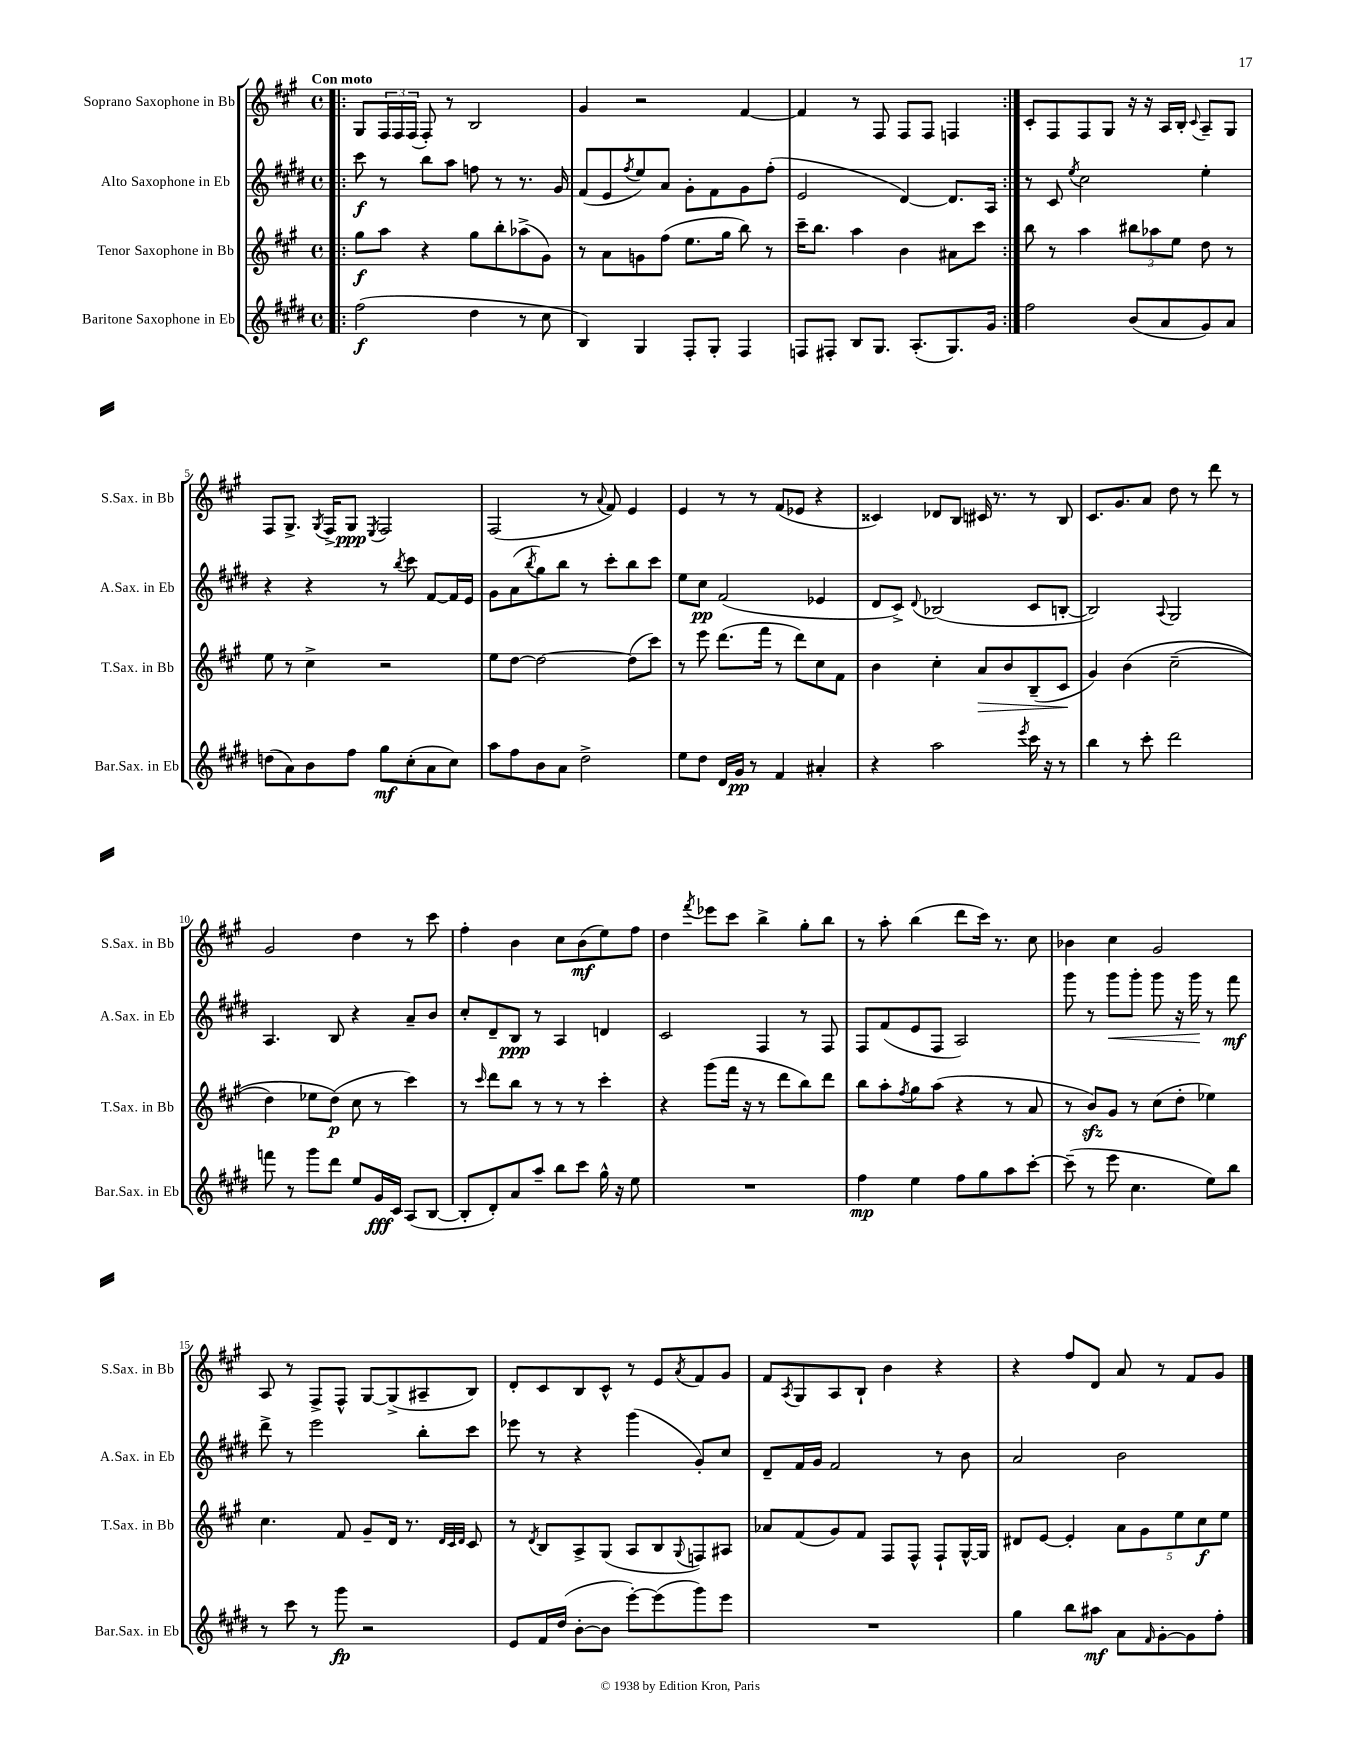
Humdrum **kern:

**kern	**dynam	**kern	**dynam	**kern	**dynam	**kern	**dynam
*part4	*part4	*part3	*part3	*part2	*part2	*part1	*part1
*staff4	*staff4	*staff3	*staff3	*staff2	*staff2	*staff1	*staff1
*I"Baritone Saxophone in Eb	*	*I"Tenor Saxophone in Bb	*	*I"Alto Saxophone in Eb	*	*I"Soprano Saxophone in Bb	*
*I'Bar.Sax. in Eb	*	*I'T.Sax. in Bb	*	*I'A.Sax. in Eb	*	*I'S.Sax. in Bb	*
*clefG2	*	*clefG2	*	*clefG2	*	*clefG2	*
*k[f#c#g#d#]	*	*k[f#c#g#]	*	*k[f#c#g#d#]	*	*k[f#c#g#]	*
*M4/4	*	*M4/4	*	*M4/4	*	*M4/4	*
*met(c)	*	*met(c)	*	*met(c)	*	*met(c)	*
=1!|:	=1!|:	=1!|:	=1!|:	=1!|:	=1!|:	=1!|:	=1!|:
!	!	!	!	!	!	!LO:TX:a:B:t=Con moto	!
(2ff#\	f	8gg#\L	f	8ccc#\	f	8G#/L	.
.	.	8aa\J	.	8r	.	24F#/L	.
.	.	.	.	.	.	24F#/	.
.	.	.	.	.	.	(24F#/JJ	.
.	.	4r	.	8bb\L	.	8F#'/)	.
.	.	.	.	8aa\J	.	8r	.
4dd#\	.	8gg#\L	.	8ffn\	.	2B/	.
.	.	8bb'\	.	8r	.	.	.
8r	.	(8aa-X^\	.	8.r	.	.	.
8cc#\	.	8g#\J)	.	.	.	.	.
.	.	.	.	16g#/	.	.	.
=2	=2	=2	=2	=2	=2	=2	=2
4B/)	.	8r	.	(8f#/L	.	4g#/	.
.	.	8a\L	.	8e/	.	.	.
.	.	.	.	8qff#/	.	.	.
4G#/	.	8gn\	.	8ee/)	.	2r	.
.	.	(8ff#\J	.	8a/J	.	.	.
8F#'/L	.	8.ee\L	.	8g#'\L	.	.	.
8G#'/J	.	.	.	8f#\	.	.	.
.	.	16gg#\Jk	.	.	.	.	.
4F#/	.	8bb\)	.	8g#\	.	[4f#/	.
.	.	8r	.	(8ff#'\J	.	.	.
=3	=3	=3	=3	=3	=3	=3	=3
8Fn/L	.	16ccc#~\KL	.	2e/	.	4f#/]	.
.	.	8.bb\J	.	.	.	.	.
8F#X'/J	.	.	.	.	.	.	.
8B/L	.	4aa\	.	.	.	8r	.
8.G#/J	.	.	.	.	.	8F#/	.
.	.	4b\	.	[4d#/)	.	8F#/L	.
(8.A'/L	.	.	.	.	.	.	.
.	.	.	.	.	.	8F#/J	.
8.G#/)	.	8a#X\L	.	8.d#/L]	.	4Fn/	.
.	.	8ccc#\J	.	.	.	.	.
16g#/Jk	.	.	.	16A/Jk	.	.	.
=4:|!	=4:|!	=4:|!	=4:|!	=4:|!	=4:|!	=4:|!	=4:|!
2ff#\	.	8bb\	.	8r	.	8c#'/L	.
.	.	8r	.	8c#/	.	8F#/	.
.	.	.	.	8qee/	.	.	.
.	.	4aa\	.	2cc#\	.	8F#/	.
.	.	.	.	.	.	8G#/J	.
(8b/L	.	12bb#X\L	.	.	.	16r	.
.	.	.	.	.	.	16r	.
.	.	12aa-X\	.	.	.	.	.
8a/	.	.	.	.	.	16A/LL	.
.	.	12ee\J	.	.	.	.	.
.	.	.	.	.	.	16B'/JJ	.
.	.	.	.	.	.	8qqc#/	.
8g#/)	.	8dd\	.	4ee'\	.	8A~/L	.
8a/J	.	8r	.	.	.	8G#/J	.
!!LO:LB:g=z
=5	=5	=5	=5	=5	=5	=5	=5
(8ddn\L	.	8ee\	.	4r	.	8F#/L	.
8a\)	.	8r	.	.	.	8.G#^/J	.
8b\	.	4cc#^\	.	4r	.	.	.
.	.	.	.	.	.	8qG#/	.
.	.	.	.	.	.	16F#^/KL	.
8ff#\J	.	.	.	.	.	8G#/J	ppp
.	.	.	.	.	.	8qE/	.
8gg#\L	mf	2r	.	8r	.	2F#/	.
.	.	.	.	8qbb/	.	.	.
(8cc#'\	.	.	.	8ccc#\	.	.	.
8a\	.	.	.	[8f#/L	.	.	.
8cc#\J)	.	.	.	16f#/L]	.	.	.
.	.	.	.	16e/JJ	.	.	.
=6	=6	=6	=6	=6	=6	=6	=6
8aa\L	.	8ee\L	.	8g#\L	.	(2F#/	.
8ff#\	.	[8dd\J	.	(8a\	.	.	.
.	.	.	.	8qbb/	.	.	.
8b\	.	2dd\_	.	8gg#\)	.	.	.
8a\J	.	.	.	8bb\J	.	.	.
2dd#^\	.	.	.	8r	.	8r	.
.	.	.	.	.	.	8qqa/	.
.	.	.	.	8ccc#'\L	.	8f#/)	.
.	.	(8dd\L]	.	8bb\	.	4e/	.
.	.	8ccc#\J)	.	8ccc#\J	.	.	.
=7	=7	=7	=7	=7	=7	=7	=7
8ee\L	.	8r	.	8ee\L	.	4e/	.
8dd#\J	.	8eee\	.	8cc#\J	pp	.	.
16d#/LL	.	(8.ddd\L	.	(2f#/	.	8r	.
16g#/JJ	pp	.	.	.	.	.	.
8r	.	.	.	.	.	8r	.
.	.	16fff#\Jk	.	.	.	.	.
4f#/	.	8r	.	.	.	(8f#/L	.
.	.	8ddd\L)	.	.	.	8e-X/J	.
4a#X'/	.	8cc#\	.	4e-X/	.	4r	.
.	.	8f#\J	.	.	.	.	.
=8	=8	=8	=8	=8	=8	=8	=8
4r	.	4b\	.	8d#/L	.	4c##X/)	.
.	.	.	.	8c#^/J)	.	.	.
.	.	.	.	8qqd#/	.	.	.
2aa\	.	4cc#'\	.	(2B-X/	.	8d-X/L	.
.	.	.	.	.	.	8B/J	.
!	!	!	!LO:HP:b	!	!	!	!
.	.	8a/L	>	.	.	16c#X/	.
.	.	.	.	.	.	8.r	.
.	.	8b/	.	.	.	.	.
8qeee/	.	.	.	.	.	.	.
16ccc#\	.	(8B~/	.	8c#/L	.	8r	.
16r	.	.	.	.	.	.	.
8r	.	8c#/J	.	[8Bn'/J	.	8B/	.
.	.	.	]	.	.	.	.
=9	=9	=9	=9	=9	=9	=9	=9
4bb\	.	4g#/)	.	2B/])	.	8.c#/L	.
.	.	.	.	.	.	8.g#/	.
8r	.	(4b\	.	.	.	.	.
8ccc#'\	.	.	.	.	.	8a/J	.
.	.	.	.	8qqA/	.	.	.
2ddd#\	.	(2cc#~\	.	2G#/	.	8dd\	.
.	.	.	.	.	.	8r	.
.	.	.	.	.	.	8ddd\	.
.	.	.	.	.	.	8r	.
!!LO:LB:g=z
=10	=10	=10	=10	=10	=10	=10	=10
8fffn\	.	4dd\)	.	4.A/	.	2g#/	.
8r	.	.	.	.	.	.	.
8ggg#\L	.	8ee-X\L	.	.	.	.	.
8ddd#\J	.	(8dd\J)	p	8B/	.	.	.
8ee/L	.	8cc#\	.	4r	.	4dd\	.
16g#/L	fff	8r	.	.	.	.	.
16c#/JJ	.	.	.	.	.	.	.
(8A/L	.	4ccc#\)	.	8a~/L	.	8r	.
[8B/J	.	.	.	8b/J	.	8ccc#\	.
=11	=11	=11	=11	=11	=11	=11	=11
8B'/L]	.	8r	.	8cc#'/L	.	4ff#'\	.
.	.	16qqccc#/	.	.	.	.	.
8d#'/)	.	8ddd\L	.	8d#~/	.	.	.
8a/	.	8bb\J	.	8B/J	ppp	4b\	.
8aa~/J	.	8r	.	8r	.	.	.
8bb\L	.	8r	.	4A/	.	8cc#\L	.
8ccc#\J	.	8r	.	.	.	(8b\	mf
16gg#^^\	.	4ccc#'\	.	4dn/	.	8ee\)	.
16r	.	.	.	.	.	.	.
8ee\	.	.	.	.	.	8ff#\J	.
=12	=12	=12	=12	=12	=12	=12	=12
1r	.	4r	.	2c#/	.	4dd\	.
.	.	.	.	.	.	8qfff#/	.
.	.	(8ggg#\L	.	.	.	8eee-X\L	.
.	.	16fff#\Jk	.	.	.	8ccc#\J	.
.	.	16r	.	.	.	.	.
.	.	8r	.	4F#/	.	4bb^\	.
.	.	8ddd\L	.	.	.	.	.
.	.	8bb\)	.	8r	.	8gg#'\L	.
.	.	8ddd\J	.	8F#/	.	8bb\J	.
=13	=13	=13	=13	=13	=13	=13	=13
4ff#\	mp	8bb\L	.	8F#/L	.	8r	.
.	.	8aa'\	.	(8f#/	.	8aa'\	.
.	.	8qff#/	.	.	.	.	.
4ee\	.	8gg#\	.	8e/	.	(4bb\	.
.	.	(8aa\J	.	8F#/J	.	.	.
8ff#\L	.	4r	.	2A/)	.	8ddd\L	.
8gg#\	.	.	.	.	.	16ccc#\Jk)	.
.	.	.	.	.	.	8.r	.
8aa\	.	8r	.	.	.	.	.
[8ccc#'\J	.	8a/	.	.	.	8cc#\	.
=14	=14	=14	=14	=14	=14	=14	=14
(8ccc#~\]	.	8r	.	8ggg#\	.	4b-X\	.
8r	.	8bzz/L)	.	8r	.	.	.
!	!	!	!	!	!LO:HP:b	!	!
8eee\	.	8g#/J	.	8ggg#\L	<	4cc#\	.
4.cc#\	.	8r	.	8ggg#'\J	.	.	.
.	.	(8cc#\L	.	8ggg#\	.	2g#/	.
.	.	8dd'\J	.	16r	.	.	.
.	.	.	.	16ggg#\	.	.	.
8ee\L)	.	4ee-X\)	.	8r	[	.	.
8bb\J	.	.	.	8fff#\	mf	.	.
!!LO:LB:g=z
=15	=15	=15	=15	=15	=15	=15	=15
8r	.	4.cc#\	.	8ddd#^\	.	8A/	.
8ccc#\	.	.	.	8r	.	8r	.
8r	.	.	.	2eee\	.	8F#^/L	.
8ggg#\	fp	8f#/	.	.	.	8F#^^/J	.
2r	.	8g#~/L	.	.	.	[8G#/L	.
.	.	16d/Jk	.	.	.	(8G#^/]	.
.	.	8.r	.	.	.	.	.
.	.	.	.	8bb'\L	.	8A#X~/	.
.	.	32qqd/LLL	.	.	.	.	.
.	.	32qqc#/	.	.	.	.	.
.	.	32qqd/JJJ	.	.	.	.	.
.	.	8c#/	.	8ccc#\J	.	8B/J)	.
=16	=16	=16	=16	=16	=16	=16	=16
8e/L	.	8r	.	8eee-X\	.	8d'/L	.
.	.	8qd/	.	.	.	.	.
16f#/L	.	8B/L	.	8r	.	8c#/	.
(16dd#/JJ	.	.	.	.	.	.	.
[8b'\L	.	8A^/	.	4r	.	8B/	.
8b\J]	.	(8G#/J	.	.	.	8c#^^/J	.
[8eee'\L)	.	8A/L	.	(4ggg#\	.	8r	.
(8eee\]	.	8B/	.	.	.	8e/L	.
.	.	8qqG#/	.	.	.	8qa/	.
8ggg#\)	.	8Fn/)	.	8g#'/L)	.	8f#/	.
8eee\J	.	8A#X/J	.	8cc#/J	.	8g#/J	.
=17	=17	=17	=17	=17	=17	=17	=17
1r	.	8a-X/L	.	8d#~/L	.	8f#/L	.
.	.	.	.	.	.	8qA/	.
.	.	(8f#/	.	16f#/L	.	8G#/	.
.	.	.	.	16g#/JJ	.	.	.
.	.	8g#/)	.	2f#/	.	8A/	.
.	.	8f#/J	.	.	.	8B`/J	.
.	.	8F#/L	.	.	.	4b\	.
.	.	8F#^^/J	.	.	.	.	.
.	.	8F#`/L	.	8r	.	4r	.
.	.	[16G#^^/L	.	8b\	.	.	.
.	.	16G#/JJ]	.	.	.	.	.
=18	=18	=18	=18	=18	=18	=18	=18
4gg#\	.	8d#X/L	.	2a/	.	4r	.
.	.	[8e/J	.	.	.	.	.
8bb\L	.	4e'/]	.	.	.	8ff#/L	.
8aa#X\J	mf	.	.	.	.	8d/J	.
8a\L	.	10a\L	.	2b\	.	8a/	.
.	.	10g#\	.	.	.	.	.
16qqf#/	.	.	.	.	.	.	.
[8g#'\	.	.	.	.	.	8r	.
.	.	10ee\	.	.	.	.	.
8g#\]	.	.	.	.	.	8f#/L	.
.	.	10cc#\	f	.	.	.	.
8ff#'\J	.	.	.	.	.	8g#/J	.
.	.	10ee\J	.	.	.	.	.
==	==	==	==	==	==	==	==
*-	*-	*-	*-	*-	*-	*-	*-
